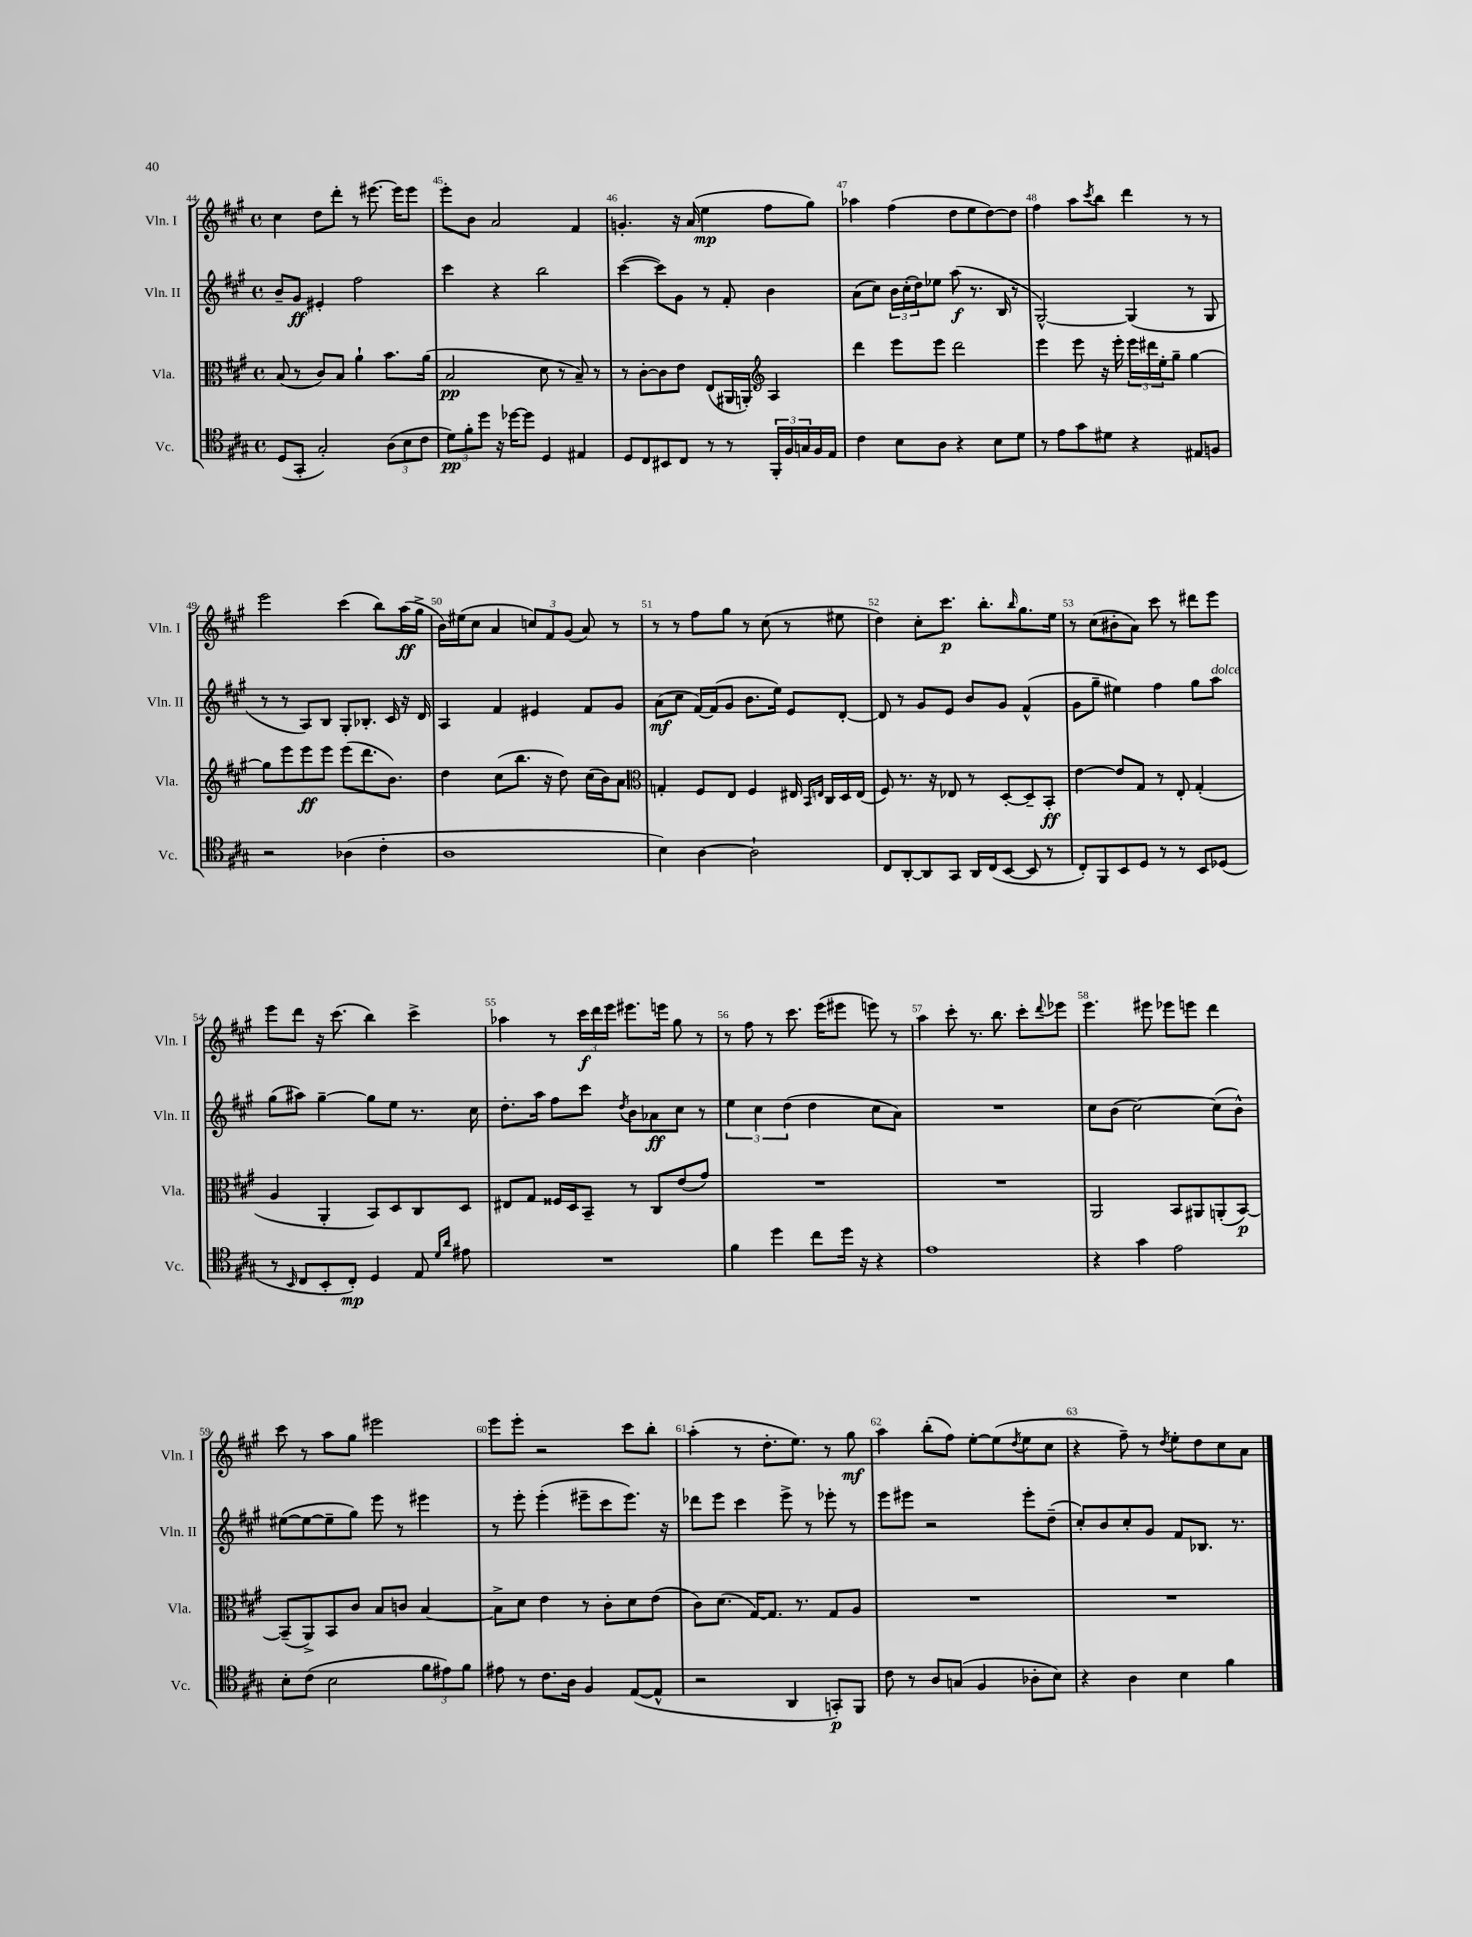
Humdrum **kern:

**kern	**dynam	**kern	**dynam	**kern	**dynam	**kern	**dynam
*part4	*part4	*part3	*part3	*part2	*part2	*part1	*part1
*staff4	*staff4	*staff3	*staff3	*staff2	*staff2	*staff1	*staff1
*I"Vc.	*	*I"Vla.	*	*I"Vln. II	*	*I"Vln. I	*
*I'Vc.	*	*I'Vla.	*	*I'Vln. II	*	*I'Vln. I	*
*clefC4	*	*clefC3	*	*clefG2	*	*clefG2	*
*k[f#c#g#]	*	*k[f#c#g#]	*	*k[f#c#g#]	*	*k[f#c#g#]	*
*M4/4	*	*M4/4	*	*M4/4	*	*M4/4	*
*met(c)	*	*met(c)	*	*met(c)	*	*met(c)	*
=44	=44	=44	=44	=44	=44	=44	=44
(8D/L	.	(8B/	.	8b~/L	.	4cc#\	.
8GG#'/J	.	8r	.	8g#/J	ff	.	.
2G#'/)	.	8c#/L)	.	4e#X'/	.	8dd\L	.
.	.	8B/J	.	.	.	8ddd'\J	.
.	.	4a`\	.	2ff#\	.	8r	.
.	.	.	.	.	.	[8.eee#X\	.
(12A\L	.	8.b\L	.	.	.	.	.
.	.	.	.	.	.	16eee#\KL]	.
12B\	.	.	.	.	.	.	.
.	.	.	.	.	.	8eee#\J	.
12c#\J	.	.	.	.	.	.	.
.	.	(16a\Jk	.	.	.	.	.
=45	=45	=45	=45	=45	=45	=45	=45
12d\L)	pp	2B/	pp	4ccc#\	.	8eee'\L	.
12f#'\	.	.	.	.	.	.	.
.	.	.	.	.	.	8b\J	.
12dd\J	.	.	.	.	.	.	.
16r	.	.	.	4r	.	2a/	.
[16dd-X\KL	.	.	.	.	.	.	.
8dd-\J]	.	.	.	.	.	.	.
4D/	.	8d\	.	2bb\	.	.	.
.	.	8r	.	.	.	.	.
4E#X/	.	8B~/)	.	.	.	4f#/	.
.	.	8r	.	.	.	.	.
=46	=46	=46	=46	=46	=46	=46	=46
8D/L	.	8r	.	([4ccc#\	.	4.gn'/	.
8C#/	.	[8c#'\L	.	.	.	.	.
8BB#X/	.	8c#\]	.	8ccc#\L])	.	.	.
8C#/J	.	8e\J	.	8g#\J	.	16r	.
.	.	.	.	.	.	(16a/	.
8r	.	(8E/L	.	8r	.	4ee\	mp
8r	.	16AA#X/L	.	8f#'/	.	.	.
.	.	16AAn'/JJ)	.	.	.	.	.
*	*	*clefG2	*	*	*	*	*
24FF#'/LL	.	4A/	.	4b\	.	8ff#\L	.
24F#/	.	.	.	.	.	.	.
24Gn/	.	.	.	.	.	.	.
16F#/	.	.	.	.	.	8gg#\J)	.
16E/JJ	.	.	.	.	.	.	.
=47	=47	=47	=47	=47	=47	=47	=47
4c#\	.	4ddd\	.	(8a\L	.	4aa-X\	.
.	.	.	.	8cc#\J)	.	.	.
8B\L	.	8eee\L	.	24b\LL	.	(4ff#\	.
.	.	.	.	(24cc#'\	.	.	.
.	.	.	.	24dd\J)	.	.	.
8A\J	.	8eee\J	.	8ee-X\J	.	.	.
4r	.	2ddd\	.	(8aa\	f	8dd\L	.
.	.	.	.	8.r	.	8ee\	.
8B\L	.	.	.	.	.	[8dd\)	.
.	.	.	.	16B/	.	.	.
8d\J	.	.	.	8r	.	8dd\J]	.
=48	=48	=48	=48	=48	=48	=48	=48
8r	.	4eee\	.	[2G#^^/)	.	4ff#\	.
8e\L	.	.	.	.	.	.	.
8g#\	.	8eee\	.	.	.	8aa\L	.
.	.	.	.	.	.	8qccc#/	.
8d#X\J	.	16r	.	.	.	8bb\J	.
.	.	16eee'\	.	.	.	.	.
4r	.	24eee\LL	.	(4G#/]	.	4ddd\	.
.	.	24ddd#X\	.	.	.	.	.
.	.	24ee'\J	.	.	.	.	.
.	.	8gg#~\J	.	.	.	.	.
8E#X/L	.	[4gg#\	.	8r	.	8r	.
8Fn/J	.	.	.	8G#/	.	8r	.
!!LO:LB:g=z
=49	=49	=49	=49	=49	=49	=49	=49
2r	.	8gg#\L]	.	8r	.	2eee\	.
.	.	8eee\	.	8r	.	.	.
.	.	8eee\	ff	8A/L)	.	.	.
.	.	8eee\J	.	8B/J	.	.	.
(4A-X\	.	(8eee\L	.	8G#'/L	.	(4ccc#\	.
.	.	8.ddd\	.	8.B-X'/J	.	.	.
4c#'\	.	.	.	.	.	8bb\L)	.
.	.	8.b\J)	.	16c#/	.	.	.
.	.	.	.	16r	.	(16aa\L	ff
.	.	.	.	16d/	.	16gg#^\JJ	.
=50	=50	=50	=50	=50	=50	=50	=50
1A	.	4dd\	.	4A/	.	16b\LL)	.
.	.	.	.	.	.	(16ee#X\J	.
.	.	.	.	.	.	8cc#\J	.
.	.	(8cc#\L	.	4f#/	.	4a/	.
.	.	8.bb\J	.	.	.	.	.
.	.	.	.	4e#X/	.	12ccn/L)	.
.	.	16r	.	.	.	.	.
.	.	.	.	.	.	12f#/	.
.	.	8dd\)	.	.	.	.	.
.	.	.	.	.	.	(12g#/J	.
.	.	(16cc#\LL	.	8f#/L	.	8a/)	.
.	.	16b\J)	.	.	.	.	.
.	.	8a\J	.	8g#/J	.	8r	.
=51	=51	=51	=51	=51	=51	=51	=51
*	*	*clefC3	*	*	*	*	*
4B\)	.	4Gn'/	.	(8a\L	mf	8r	.
.	.	.	.	8cc#\J	.	8r	.
[4A\	.	8F#/L	.	[16f#/LL)	.	8ff#\L	.
.	.	.	.	(16f#/J]	.	.	.
.	.	8E/J	.	8g#/J	.	8gg#\J	.
2A`\]	.	4F#/	.	8.b\L	.	8r	.
.	.	.	.	.	.	(8cc#\	.
.	.	.	.	16ee\Jk)	.	.	.
.	.	16E#X/	.	8e/L	.	8r	.
.	.	16qqBB/LL	.	.	.	.	.
.	.	16qqEn/JJ	.	.	.	.	.
.	.	16C#/LL	.	.	.	.	.
.	.	16D/	.	[8d'/J	.	8ee#X\	.
.	.	(16E/JJ	.	.	.	.	.
=52	=52	=52	=52	=52	=52	=52	=52
8C#/L	.	8F#/)	.	8d/]	.	4dd\)	.
[8AA'/	.	8.r	.	8r	.	.	.
8AA/]	.	.	.	8g#/L	.	8cc#'\L	.
.	.	16r	.	.	.	.	.
8GG#/J	.	8E-X/	.	8e/J	.	8.ccc#\J	p
16AA/LL	.	8r	.	8b/L	.	.	.
(16C#/J	.	.	.	.	.	8.bb'\L	.
[8BB/J	.	[8D'/L	.	8g#/J	.	.	.
.	.	.	.	.	.	16qqbb/	.
8BB/]	.	8D~/]	.	(4f#^^/	.	8.gg#\	.
8r	.	8BB'/J	ff	.	.	.	.
.	.	.	.	.	.	16ee\Jk	.
=53	=53	=53	=53	=53	=53	=53	=53
8C#'/L)	.	[4e\	.	8g#\L	.	8r	.
8FF#/	.	.	.	8gg#~\J	.	(8cc#\L	.
8BB/	.	8e/L]	.	4ee#X\)	.	8b#X'\	.
8D/J	.	8G#/J	.	.	.	8a\J)	.
8r	.	8r	.	4ff#\	.	8ccc#\	.
8r	.	8E'/	.	.	.	8r	.
8BB/L	.	(4G#'/	.	8gg#\L	.	8ddd#X\L	.
!	!	!	!	!LO:TX:a:i:t=dolce	!	!	!
(8D-X/J	.	.	.	8aa\J	.	8eee\J	.
!!LO:LB:g=z
=54	=54	=54	=54	=54	=54	=54	=54
8r	.	4A/	.	(8gg#\L	.	8eee\L	.
16qqBB/	.	.	.	.	.	.	.
8C#/L	.	.	.	8aa#X\J)	.	8ddd\J	.
8BB'/	.	4AA'/	.	[4gg#~\	.	16r	.
.	.	.	.	.	.	(8.ccc#\	.
8C#'/J)	mp	.	.	.	.	.	.
4D/	.	8BB/L)	.	8gg#\L]	.	4bb\)	.
.	.	8D/	.	8ee\J	.	.	.
8E/	.	8C#/	.	8.r	.	4ccc#^\	.
16qqd/LL	.	.	.	.	.	.	.
16qqa/JJ	.	.	.	.	.	.	.
8e#X\	.	8D/J	.	.	.	.	.
.	.	.	.	16cc#\	.	.	.
=55	=55	=55	=55	=55	=55	=55	=55
1r	.	8E#X/L	.	8.dd'\L	.	4aa-X\	.
.	.	8G#/J	.	.	.	.	.
.	.	.	.	16aa\Jk	.	.	.
.	.	16F##X/LL	.	8ff#\L	.	8r	.
.	.	16D/J	.	.	.	.	.
.	.	8BB~/J	.	8ccc#\J	.	24ccc#\LL	f
.	.	.	.	.	.	24ddd\	.
.	.	.	.	.	.	24eee\JJ	.
.	.	.	.	8qdd/	.	.	.
.	.	8r	.	8b\L	.	8.eee#X\L	.
.	.	8C#/L	.	8a-X\	ff	.	.
.	.	.	.	.	.	16eeen\Jk	.
.	.	(8e/	.	8cc#\J	.	8gg#\	.
.	.	8g#/J)	.	8r	.	8r	.
=56	=56	=56	=56	=56	=56	=56	=56
4f#\	.	1r	.	6ee\	.	8r	.
.	.	.	.	.	.	8ff#\	.
.	.	.	.	6cc#\	.	.	.
4dd\	.	.	.	.	.	8r	.
.	.	.	.	(6dd\	.	.	.
.	.	.	.	.	.	8.ccc#\	.
8cc#\L	.	.	.	4dd\	.	.	.
.	.	.	.	.	.	(16eee\KL	.
16dd\Jk	.	.	.	.	.	8eee#X\J	.
16r	.	.	.	.	.	.	.
4r	.	.	.	8cc#\L	.	8eeen\)	.
.	.	.	.	8a\J)	.	8r	.
=57	=57	=57	=57	=57	=57	=57	=57
1e	.	1r	.	1r	.	4aa\	.
.	.	.	.	.	.	8ccc#'\	.
.	.	.	.	.	.	8.r	.
.	.	.	.	.	.	8.bb\	.
.	.	.	.	.	.	8ccc#'\L	.
.	.	.	.	.	.	8qqddd/	.
.	.	.	.	.	.	8eee-X\J	.
=58	=58	=58	=58	=58	=58	=58	=58
4r	.	2AA/	.	8cc#\L	.	4.eee\	.
.	.	.	.	(8b\J	.	.	.
4g#\	.	.	.	[2cc#\)	.	.	.
.	.	.	.	.	.	8eee#X\	.
2e\	.	8BB/L	.	.	.	8eee-X\L	.
.	.	8AA#X/	.	.	.	8eeen\J	.
.	.	(8AAn'/	.	(8cc#\L]	.	4ddd\	.
.	.	[8BB/J)	p	8b^^\J)	.	.	.
!!LO:LB:g=z
=59	=59	=59	=59	=59	=59	=59	=59
8B'\L	.	(8BB~/L]	.	([8ee#X\L	.	8ccc#\	.
(8c#\J	.	8AA^/)	.	8ee#\_	.	8r	.
2B\	.	8BB/	.	8ee#~\]	.	8aa\L	.
.	.	8c#/J	.	8gg#\J)	.	8gg#\J	.
.	.	8B/L	.	8eee\	.	2eee#X\	.
.	.	8cn/J	.	8r	.	.	.
12f#\L	.	[4B/	.	4eee#X\	.	.	.
12e#X\)	.	.	.	.	.	.	.
12f#\J	.	.	.	.	.	.	.
=60	=60	=60	=60	=60	=60	=60	=60
8e#X\	.	8B^\L]	.	8r	.	8eee\L	.
8r	.	8d\J	.	8eee'\	.	8eee'\J	.
8.c#\L	.	4e\	.	(4eee'\	.	2r	.
16A\Jk	.	.	.	.	.	.	.
4F#/	.	8r	.	8eee#X~\L	.	.	.
.	.	8c#'\L	.	8ccc#\	.	.	.
([8E/L	.	8d\	.	8.eee#\J)	.	8ccc#\L	.
8E^^/J]	.	(8e\J	.	.	.	8bb'\J	.
.	.	.	.	16r	.	.	.
=61	=61	=61	=61	=61	=61	=61	=61
2r	.	8c#\L)	.	8ddd-X\L	.	(4aa'\	.
.	.	(8.d\J	.	8eee\J	.	.	.
.	.	.	.	4ccc#\	.	8r	.
.	.	[16G#/KL)	.	.	.	.	.
.	.	8.G#/J]	.	.	.	8.dd'\L	.
4AA/	.	.	.	8eee^\	.	.	.
.	.	8.r	.	.	.	8.ee\J)	.
.	.	.	.	8r	.	.	.
8GGn'/L)	p	8G#/L	.	8eee-X'\	.	8r	.
8FF#/J	.	8A/J	.	8r	.	8gg#\	mf
=62	=62	=62	=62	=62	=62	=62	=62
8c#\	.	1r	.	8eee\L	.	4aa\	.
8r	.	.	.	8eee#X\J	.	.	.
8A/L	.	.	.	2r	.	(8bb'\L	.
(8Gn/J	.	.	.	.	.	8ff#\J)	.
4F#/	.	.	.	.	.	[8ee'\L	.
.	.	.	.	.	.	(8ee\]	.
.	.	.	.	.	.	8qdd/	.
8A-X'\L	.	.	.	8eee#'\L	.	8ee\	.
8B\J)	.	.	.	(8dd~\J	.	8cc#\J	.
=63	=63	=63	=63	=63	=63	=63	=63
4r	.	1r	.	8cc#'/L)	.	4r	.
.	.	.	.	8b/	.	.	.
4A\	.	.	.	8cc#'/	.	8ff#~\)	.
.	.	.	.	8g#/J	.	8r	.
.	.	.	.	.	.	8qdd/	.
4B\	.	.	.	8f#/L	.	8ee'\L	.
.	.	.	.	8.B-X/J	.	8dd\	.
4f#\	.	.	.	.	.	8cc#\	.
.	.	.	.	8.r	.	.	.
.	.	.	.	.	.	8a\J	.
==	==	==	==	==	==	==	==
*-	*-	*-	*-	*-	*-	*-	*-
